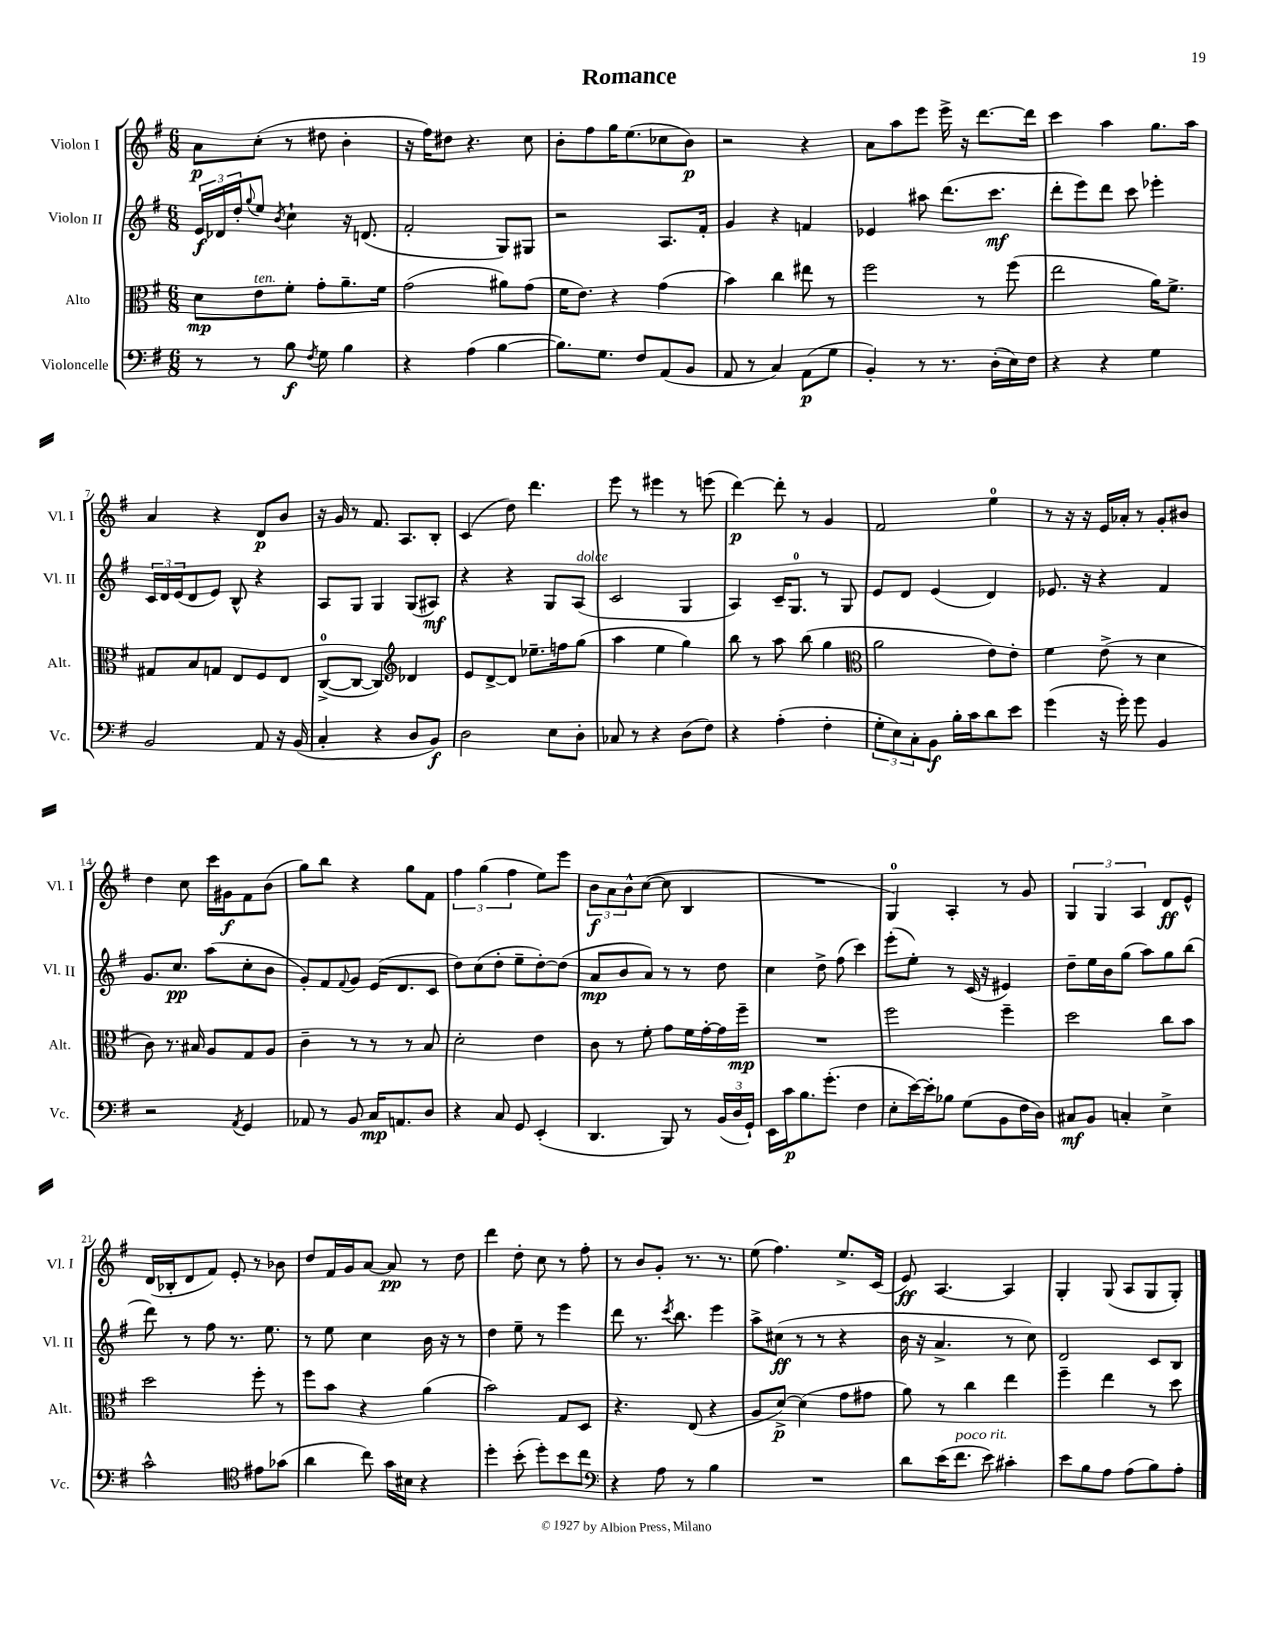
\header { title = "Romance" }
<<
\new StaffGroup <<
\new Staff = "s0" \with { instrumentName = "Violon I" shortInstrumentName = "Vl. I" } {
    \clef treble \key g \major \numericTimeSignature \time 6/8
    a'8\p c''8-.( r8 dis''8 b'4-. |
    r16 fis''16) dis''8 r4. c''8 |
    b'8-. fis''8 g''16 e''8.( ces''8 b'8\p) |
    r2 r4 |
    a'8 a''8 e'''8 e'''16-> r16 d'''8.~ d'''16 |
    c'''4 a''4 g''8. a''16 |
    a'4 r4 d'8\p b'8 |
    r16 g'16 r8 fis'8. a8. b8-. |
    c'4( d''8) d'''4. |
    e'''8 r8 eis'''4 r8 e'''8( |
    d'''4~\p) d'''8-. r8 g'4 |
    fis'2 e''4-0 |
    r8 r16 r16 e'16 aes'16-. r8 g'8-. bis'8 |
    d''4 c''8 c'''16 gis'16\f fis'8 b'8( |
    g''8) b''8 r4 g''8 fis'8 |
    \tuplet 3/2 { fis''4 g''4( fis''4 } e''8) e'''8 |
    \tuplet 3/2 { b'8\f a'8 b'8-^ } c''8~( c''8 b4 |
    R2. |
    g4-0) a4-. r8 g'8 |
    \tuplet 3/2 { g4 g4 a4 } d'8\ff e'8-^ |
    d'16( bes16-. d'8 fis'8) e'8-. r8 bes'8 |
    d''8 fis'16 g'16 a'8~ a'8\pp r8 d''8 |
    d'''4 d''8-. c''8 r8 fis''8-. |
    r8 b'8 g'8-. r8. r8. |
    e''8( fis''4.) e''8.-> c'16( |
    e'8\ff) a4.~ a4 |
    g4-. g8( a8 g8 g8-.) \bar "|." |
}
\new Staff = "s1" \with { instrumentName = "Violon II" shortInstrumentName = "Vl. II" } {
    \clef treble \key g \major \numericTimeSignature \time 6/8
    \tuplet 3/2 { e'16\f des'16 d''16-. } \appoggiatura { g''8 } e''8 \acciaccatura { b'8 } c''4-! r16 d'8.( |
    fis'2-. g8) gis8 |
    r2 a8. fis'16-. |
    g'4 r4 f'4 |
    ees'4 ais''8 d'''8.( c'''8.\mf |
    d'''8-. e'''8) d'''8 c'''8 ees'''4-. |
    \tuplet 3/2 { c'16 d'16 e'16( } d'8 e'8) b8-^ r4 |
    a8 g8 g4 g8( ais8\mf) |
    r4 r4 g8 a8^\markup { \italic "dolce" }( |
    c'2 g4 |
    a4) c'16-- g8.-0 r8 g8 |
    e'8 d'8 e'4( d'4) |
    ees'8. r16 r4 fis'4 |
    g'8. c''8.\pp a''8( c''8-. b'8 |
    g'8-.) fis'8 \appoggiatura { fis'8 } g'8 e'16( d'8. c'8 |
    d''8) c''8( d''8-. e''8-- d''8~-.) d''8( |
    a'8\mp b'8 a'8) r8 r8 d''8 |
    c''4 d''8-> fis''8( c'''4) |
    e'''8-.( e''8-.) r8 c'16( r16 eis'4) |
    d''8-- e''16 b'16 g''8( a''8) g''8 b''8( |
    d'''8) r8 fis''8 r8. e''8. |
    r8 e''8 c''4 b'16 r16 r8 |
    d''4 e''8-- r8 e'''4 |
    d'''8 r8. \acciaccatura { c'''8 } b''8. e'''4 |
    a''8-> cis''8\ff( r8 r8 r4 |
    b'16 r16 a'4.-> r8 c''8) |
    d'2 c'8 b8 \bar "|." |
}
\new Staff = "s2" \with { instrumentName = "Alto" shortInstrumentName = "Alt." } {
    \clef alto \key g \major \numericTimeSignature \time 6/8
    d'8\mp e'8^\markup { \italic "ten." } fis'8-. g'8-. a'8.-- fis'16 |
    g'2( ais'8) g'8( |
    fis'16 e'8.) r4 g'4( |
    b'4) c''4 eis''8 r8 |
    fis''2 r8 fis''8( |
    e''2 a'16) fis'8.-> |
    gis8 b8 g8 e8 fis8 e8 |
    c8-0~->( c8~ c4) \clef treble des'4 |
    e'8 d'8~-> d'8 ees''8.-- f''16 g''8( |
    a''4 e''4 g''4) |
    b''8 r8 a''8 b''8( g''4 |
    \clef alto a'2 e'8) e'8-. |
    fis'4 e'8->( r8 d'4 |
    c'8) r8. bis16 a8 g8 a8 |
    c'4-- r8 r8 r8 b8 |
    d'2-. e'4 |
    c'8 r8 fis'8-. g'8 fis'16 g'16~-. g'16 fis''16--\mp |
    R2. |
    fis''2 fis''4-- |
    d''2 c''8 b'8 |
    d''2 fis''8-. r8 |
    fis''8 b'8 r4 a'4( |
    b'2) g8 d8 |
    r4. e8( r4 |
    a8 d'8~->\p) d'4( g'8 gis'8 |
    a'8) r8 c''4 e''4 |
    fis''4-- e''4 r8 d''8 \bar "|." |
}
\new Staff = "s3" \with { instrumentName = "Violoncelle" shortInstrumentName = "Vc." } {
    \clef bass \key g \major \numericTimeSignature \time 6/8
    r8 r8 b8\f \acciaccatura { fis8 } g8 b4 |
    r4 a4( b4~ |
    b8.) g8. fis8 a,8( b,8 |
    a,8 r8 c4) a,8\p( g8 |
    b,4-.) r8 r8. d16-.( e16) fis16 |
    r4 r4 g4 |
    b,2 a,8 r16 b,16( |
    c4-. r4 d8 b,8\f) |
    d2 e8 d8-. |
    ces8 r8 r4 d8( fis8) |
    r4 a4-.( fis4-. |
    \tuplet 3/2 { g8-. e8) c8-. } b,8\f b16-. c'16 d'8 e'8 |
    g'4( r16 g'16-.) g'8 b,4 |
    r2 \acciaccatura { a,8 } g,4 |
    aes,8 r8 b,8 c16\mp a,8. d8 |
    r4 c8 g,8 e,4-.( |
    d,4. b,,8) r8 \tuplet 3/2 { b,16( d16 g,16-!) } |
    e,16 c'16\p b8. g'8.-.( fis4 |
    e8-. e'16~) e'16-. bes8 g8( b,8 fis16 d16) |
    cis8\mf b,8 c4-. e4-> |
    c'2-^ \clef tenor eis'8 ges'8( |
    a'4 c''8) g'16 bis16 r4 |
    d''4-. b'8-.( d''8-.) b'8 c''8 |
    \clef bass r4 a8 r8 b4 |
    R2. |
    d'8 e'16( fis'8.^\markup { \italic "poco rit." } e'8) cis'4-. |
    e'8 b8 a8 a8( b8) a8-. \bar "|." |
}
>>
>>
